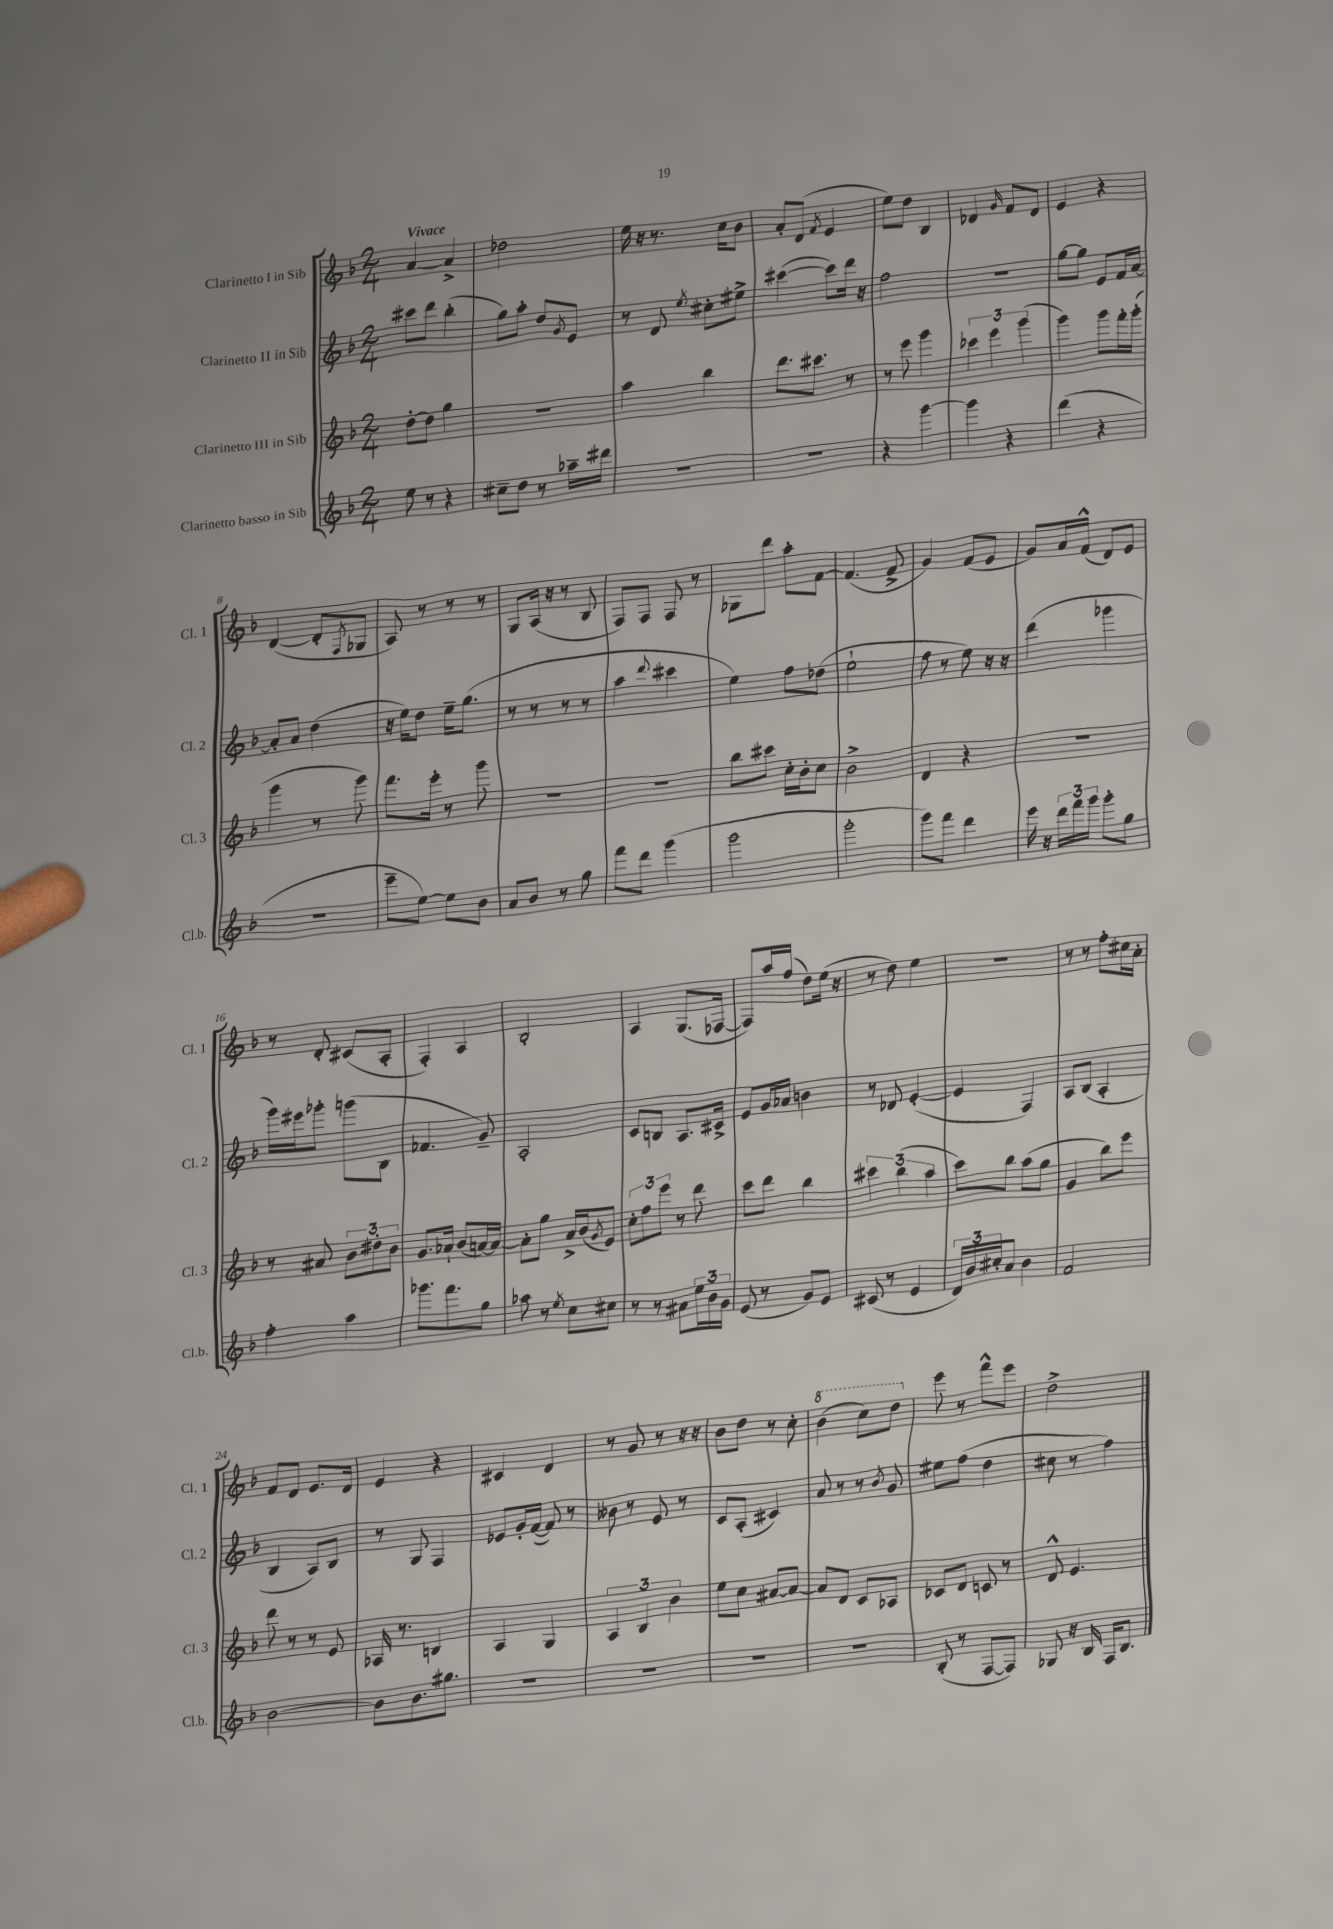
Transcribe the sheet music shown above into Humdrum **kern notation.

**kern	**kern	**kern	**kern
*staff4	*staff3	*staff2	*staff1
*clefG2	*clefG2	*clefG2	*clefG2
*k[b-]	*k[b-]	*k[b-]	*k[b-]
*M2/4	*M2/4	*M2/4	*M2/4
8ee	[8dd'	8ccc#	[4a
8r	8dd]	8ddd	.
4r	4gg	(4bb-'	4a^]
=	=	=	=
8cc#~	2r	8gg)	2dd-
8dd	.	8aa'	.
8r	.	8dd	.
.	.	8qg	.
16aa-~	.	8e	.
16ddd#	.	.	.
=	=	=	=
2r	4aa	8r	16ee
.	.	.	16r
.	.	8d	8.r
.	.	8qee	.
.	4bb-	8cc#'	.
.	.	.	16cc
.	.	8ee#^	8b-
=	=	=	=
2r	8.ddd	([4ccc#	8a'
.	.	.	(8d
.	8.ccc#	.	.
.	.	.	8qf
.	.	8ccc#])	4e
.	8r	16ddd	.
.	.	16r	.
=	=	=	=
4r	8r	2ff	8ee)
.	8eee	.	8dd
[4ggg	4ggg	.	4B-
=	=	=	=
4ggg]	6ccc-	2r	4d-
.	6eee	.	.
.	.	.	16qqg
4r	.	.	8f
.	(6ggg	.	.
.	.	.	8d-
=	=	=	=
(4ddd	4ggg)	[8gg	4e
.	.	8gg]	.
4r	8ggg	8e	4r
.	16fff'	16f	.
.	(16ggg'	[16a	.
=	=	=	=
2r	4ggg	8a']	([4d
.	.	8a	.
.	8r	(4dd	8d']
.	.	.	8qF
.	8ggg)	.	8G-
=	=	=	=
8eee~	8.fff	16r	8A)
.	.	16ee)	.
[8ee)	.	8dd	8r
.	16eee'	.	.
8ee]	8r	16ee~	8r
.	.	(8.gg	.
8b-	8ggg	.	8r
=	=	=	=
8a	2r	8r	8G
8b-	.	8r	(16A
.	.	.	16r
8r	.	8r	8r
8gg	.	8r	8B-
=	=	=	=
8fff	2r	4aa	8F)
8ddd	.	.	8F
.	.	8qqddd	.
(4ggg	.	4ccc#	8F
.	.	.	8r
=	=	=	=
2ggg	8bb-	4ee)	8G-
.	8ccc#	.	8ddd
.	16cc'	8ff	8aa'
.	16b-'	.	.
.	8cc	(8dd-	[8f
=	=	=	=
2ggg'	2b-^	2ee`	(4.f]
.	.	.	8f^
=	=	=	=
8ggg)	4d	8ff	4g)
8fff	.	8r	.
4ddd	4r	8ee)	(8f
.	.	16r	8e
.	.	16r	.
=	=	=	=
16eee	2r	(4ddd	8g)
16r	.	.	.
24ddd	.	.	16a
24fff	.	.	.
.	.	.	(16f^^
24ggg	.	.	.
8ggg'	.	4ggg-	8d)
8gg	.	.	8e
=	=	=	=
4ff'	8r	16ggg)	8r
.	.	16eee#	.
.	8a#	8ggg-'	8d'
4aa	12b-	(8ggg	(8c#
.	12dd#'	.	.
.	.	8B-	8A'
.	12b-	.	.
=	=	=	=
8.ggg-	8.g	4.f-	4F')
8.fff	16a-`	.	.
.	(8b-	.	4A
8gg	[16a)	8g~)	.
.	16a_	.	.
=	=	=	=
8aa-	8a']	2A'	2B-'
8r	8gg	.	.
8qee	.	.	.
8cc	16a^	.	.
.	(16b-	.	.
.	8qg	.	.
8cc#	8e)	.	.
=	=	=	=
8r	12cc'	8c	4A
.	12ff	.	.
8r	.	8B	.
.	12eee	.	.
8a#	8r	8.A	(8.G
24ee	8ddd	.	.
24b-	.	.	.
.	.	16c#^	[16F-
24g	.	.	.
=	=	=	=
(8e	8ccc	8e	8F-])
8r	8ddd	16g	16aa
.	.	16a-	(16ff
8g)	4bb-	4b	8dd)
8e	.	.	(16ee
.	.	.	16r
=	=	=	=
(8c#	6ccc#	8r	8r
8r	.	8d-	8dd)
.	(6bb-	.	.
4e	.	([4e'	4ee
.	6aa	.	.
=	=	=	=
24d)	8ccc)	4e]	2r
24b-	.	.	.
24cc#'	.	.	.
8a	8bb-	.	.
4b-	(8aa	4F)	.
.	8gg	.	.
=	=	=	=
2f	4g	8A	8r
.	.	(8B-	8r
.	8bb-)	4A'	8ff'
.	8eee	.	16cc#
.	.	.	16a'
=	=	=	=
[2b-	8ddd	4B-	8f
.	8r	.	8d
.	8r	8A)	8.e
.	8e	8B-	.
.	.	.	16d
=	=	=	=
8b-]	16A-	8r	4e
.	8.r	.	.
8.b-	.	8G	.
.	4B	4F	4r
8.gg#	.	.	.
=	=	=	=
2r	4A	8e-	4c#
.	.	16g'	.
.	.	([16f	.
.	4G	8f])	4d
.	.	8r	.
=	=	=	=
2r	6A	8b--	8r
.	.	8r	8g
.	6B-	.	.
.	.	8e	8r
.	6b-	.	.
.	.	8r	16r
.	.	.	16r
=	=	=	=
2r	8ee	8c	8b-
.	8cc	(8A'	8dd
.	[8a#	4c#)	8r
.	8a#_	.	8cc'
=	=	=	=
2r	8a#]	8a	(4bb-
.	8d	8r	.
.	8c	8r	8ccc)
.	.	8qb-	.
.	8A-	8g	8ddd
=	=	=	=
(8B-'	8c-	8ee#	8eee
8r	8d	(8ff	8r
[8F	8c	4dd	8fff^^
8F])	8r	.	8eee
=	=	=	=
8G-	8d^^	8cc#	2dd^
16r	4.e	8r	.
16B-	.	.	.
16F	.	4ff)	.
8.B-	.	.	.
==	==	==	==
*-	*-	*-	*-
